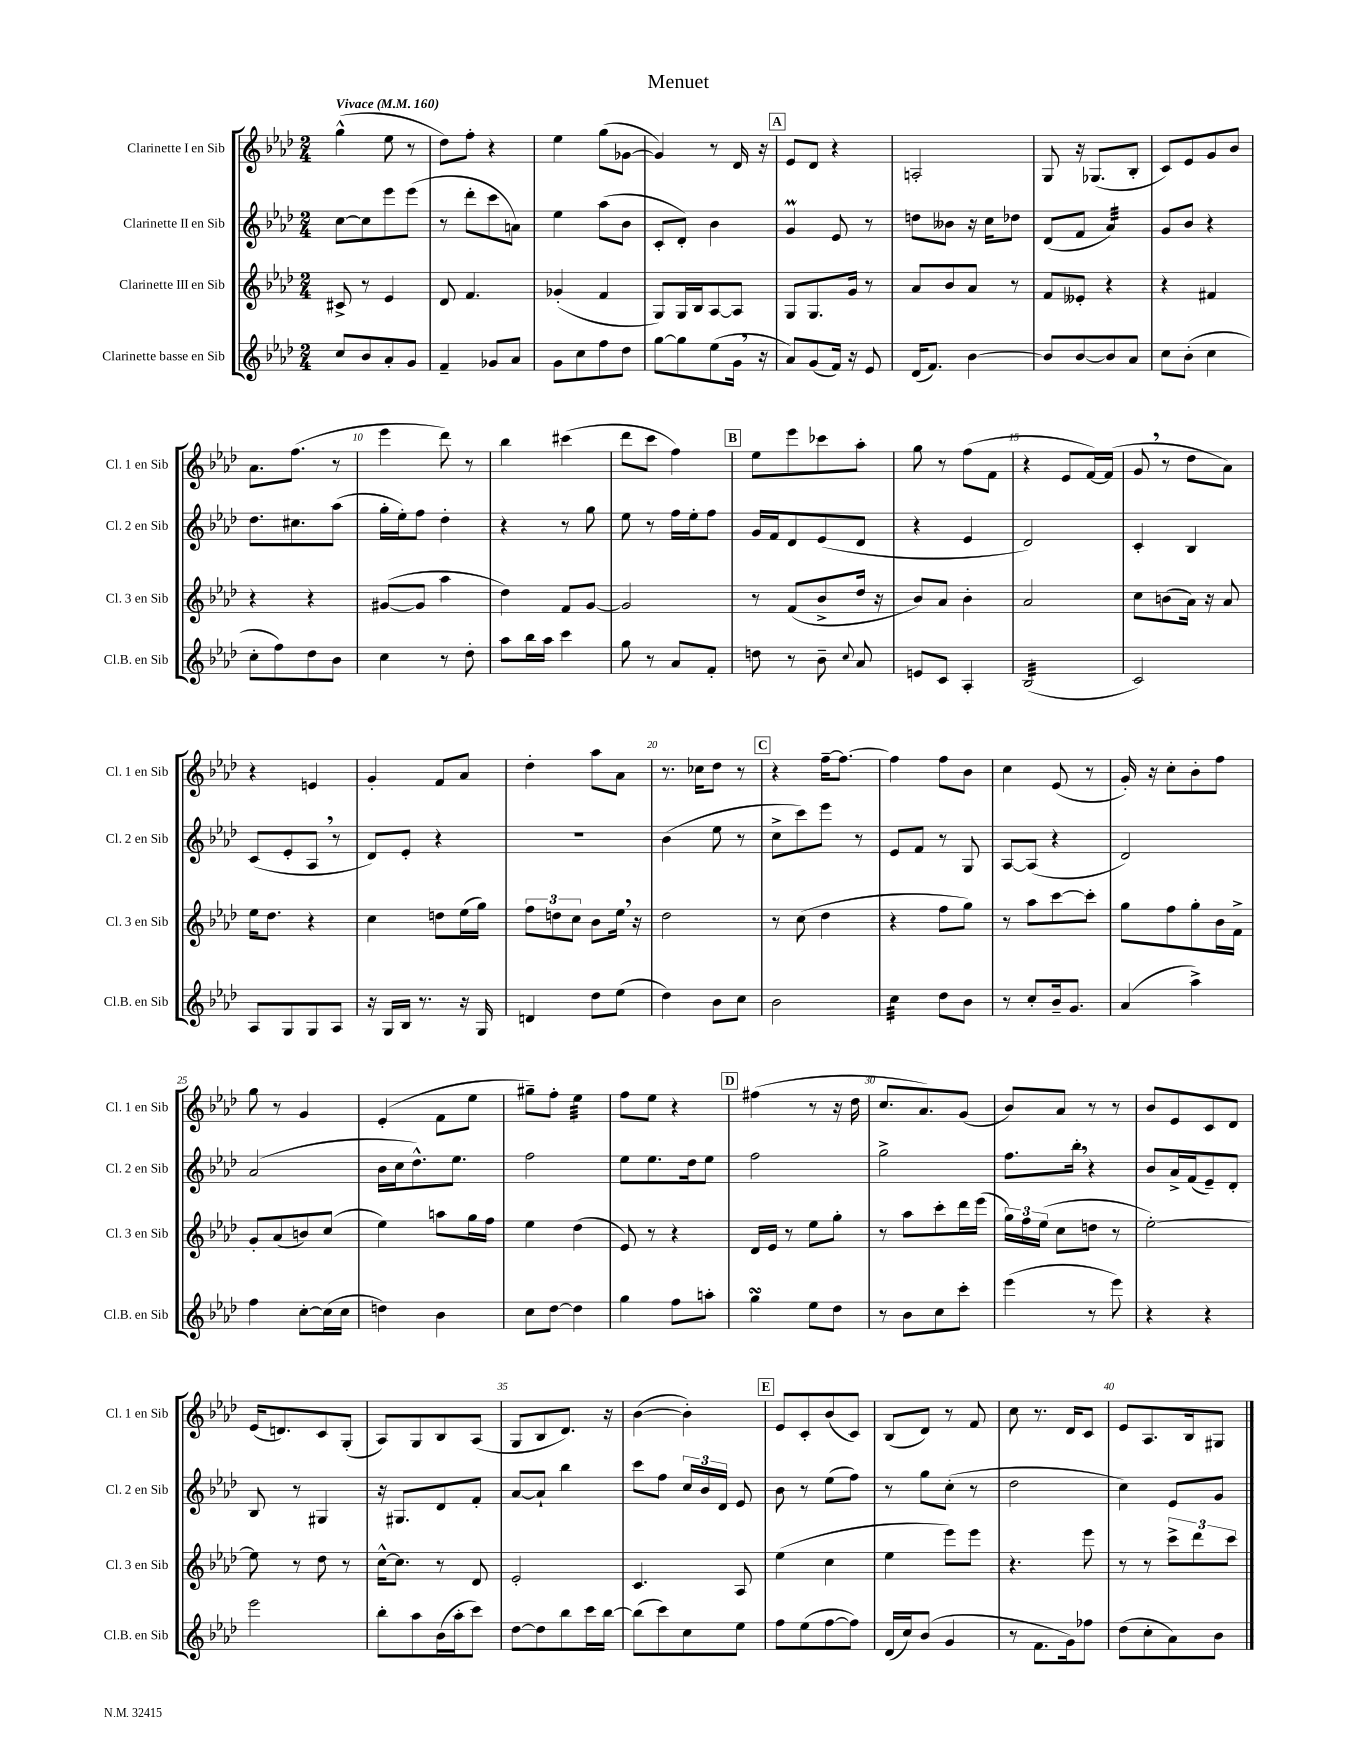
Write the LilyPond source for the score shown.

\header { title = "Menuet" }
<<
\new StaffGroup <<
\new Staff = "s0" \with { instrumentName = "Clarinette I en Sib" shortInstrumentName = "Cl. 1 en Sib" } {
    \clef treble \key aes \major \numericTimeSignature \time 2/4 \tempo "Vivace" 4 = 160
    \autoBeamOff g''4-^( ees''8 r8 |
    des''8[) f''8]-. r4 |
    ees''4 g''8[( ges'8]~ |
    ges'4) r8 des'16 r16 |
    \mark \markup { \box "A" } ees'8[ des'8] r4 |
    a2-. |
    g8 r16 ges8.[( bes8]-. |
    c'8[) ees'8 g'8 bes'8] |
    aes'8.[ f''8.]( r8 |
    ees'''4 des'''8) r8 |
    bes''4 cis'''4( |
    des'''8[ c'''8] f''4) |
    \mark \markup { \box "B" } ees''8[ ees'''8 ces'''8 aes''8]-. |
    g''8 r8 f''8[( f'8] |
    r4 ees'8[ f'16~) f'16]( |
    g'8 \breathe r8 des''8[ aes'8]) |
    r4 e'4 |
    g'4-. f'8[ aes'8] |
    des''4-. aes''8[ aes'8] |
    r8. ces''16[ des''8] r8 |
    \mark \markup { \box "C" } r4 f''16[~-- f''8.]~ |
    f''4 f''8[ bes'8] |
    c''4 ees'8( r8 |
    g'16-.) r16 c''8[-. bes'8-. f''8] |
    g''8 r8 g'4 |
    ees'4-.( f'8[ ees''8] |
    gis''8[--) f''8]-. ees''4:32 |
    f''8[ ees''8] r4 |
    \mark \markup { \box "D" } fis''4( r8 r16 des''16 |
    c''8.[ aes'8.) g'8]( |
    bes'8[) aes'8] r8 r8 |
    bes'8[ ees'8 c'8 des'8] |
    ees'16[( d'8.) c'8 g8]-.( |
    aes8[) g8 bes8 aes8]( |
    g8[ bes8 des'8.]) r16 |
    bes'4~( bes'4-.) |
    \mark \markup { \box "E" } ees'8[ c'8-. bes'8( c'8]) |
    bes8[( des'8]) r8 f'8 |
    c''8 r8. des'16[ c'8] |
    ees'8[ aes8. bes16 gis8] \bar "|." |
}
\new Staff = "s1" \with { instrumentName = "Clarinette II en Sib" shortInstrumentName = "Cl. 2 en Sib" } {
    \clef treble \key aes \major \numericTimeSignature \time 2/4
    \autoBeamOff c''8[~ c''8 ees'''8 ees'''8]( |
    r8 des'''8[-. c'''8 a'8]) |
    ees''4 aes''8[( bes'8] |
    c'8[-. des'8]-.) bes'4 |
    \mark \markup { \box "A" } g'4\prall ees'8 r8 |
    d''8[ beses'8] r16 c''16[ des''8] |
    des'8[( f'8] aes'4:32) |
    g'8[ bes'8] r4 |
    des''8.[ cis''8. aes''8]( |
    g''16[-. ees''16-.) f''8] des''4-. |
    r4 r8 g''8 |
    ees''8 r8 f''16[ ees''16-. f''8] |
    \mark \markup { \box "B" } g'16[ f'16 des'8 ees'8( des'8] |
    r4 ees'4 |
    des'2) |
    c'4-. bes4 |
    c'8[( ees'8-. aes8] \breathe r8 |
    des'8[) ees'8]-. r4 |
    R2 |
    bes'4( ees''8 r8 |
    \mark \markup { \box "C" } c''8[-> c'''8) ees'''8] r8 |
    ees'8[ f'8] r8 g8 |
    aes8[~ aes8]( r4 |
    des'2) |
    aes'2( |
    bes'16[ c''16 des''8.-^) ees''8.] |
    f''2 |
    ees''8[ ees''8. des''16 ees''8] |
    \mark \markup { \box "D" } f''2 |
    g''2-> |
    f''8.[ bes''16]-. \breathe r4 |
    bes'8[ aes'16-> f'16( ees'8--) des'8]-. |
    bes8 r8 gis4 |
    r16 gis8.[ des'8 f'8]-. |
    aes'8[~ aes'8]-! bes''4 |
    c'''8[ f''8] \tuplet 3/2 { c''16[ bes'16 des'16] } ees'8 |
    \mark \markup { \box "E" } bes'8 r8 ees''8[( f''8]) |
    r8 g''8[ c''8]-.( r8 |
    des''2 |
    c''4) ees'8[ g'8] \bar "|." |
}
\new Staff = "s2" \with { instrumentName = "Clarinette III en Sib" shortInstrumentName = "Cl. 3 en Sib" } {
    \clef treble \key aes \major \numericTimeSignature \time 2/4
    \autoBeamOff cis'8-> r8 ees'4 |
    des'8 f'4. |
    ges'4-.( f'4 |
    g8[) g16 bes16 aes8~ aes8] |
    \mark \markup { \box "A" } g8[ g8. g'16] r8 |
    aes'8[ bes'8 aes'8] r8 |
    f'8[ eeses'8]-. r4 |
    r4 fis'4 |
    r4 r4 |
    gis'8[~( gis'8] aes''4 |
    des''4) f'8[ g'8]~ |
    g'2 |
    \mark \markup { \box "B" } r8 f'8[( bes'8-> des''16] r16 |
    bes'8[) aes'8] bes'4-. |
    aes'2 |
    c''8[ b'8( aes'16]) r16 aes'8 |
    ees''16[ des''8.] r4 |
    c''4 d''8[ ees''16( g''16]) |
    \tuplet 3/2 { f''8[ d''8 c''8] } bes'8[ ees''16] \breathe r16 |
    des''2 |
    \mark \markup { \box "C" } r8 c''8( des''4 |
    r4 f''8[ g''8]) |
    r8 aes''8[ c'''8~ c'''8]-. |
    g''8[ f''8 g''8-. bes'16 f'16]-> |
    g'8[-. aes'8( b'8) c''8]( |
    ees''4) a''8[ g''16 f''16] |
    ees''4 des''4( |
    ees'8) r8 r4 |
    \mark \markup { \box "D" } des'16[ ees'16] r8 ees''8[ g''8]-. |
    r8 aes''8[ c'''8-. des'''16 ees'''16]( |
    \tuplet 3/2 { g''16[) f''16 ees''16]( } c''8[ d''8] r8 |
    ees''2~-.) |
    ees''8 r8 des''8 r8 |
    c''16[~-^ c''8.] r8 des'8 |
    ees'2-. |
    c'4. aes8 |
    \mark \markup { \box "E" } ees''4( c''4 |
    ees''4 ees'''8[) ees'''8] |
    r4. ees'''8 |
    r8 r8 \tuplet 3/2 { c'''8[-> des'''8 c'''8] } \bar "|." |
}
\new Staff = "s3" \with { instrumentName = "Clarinette basse en Sib" shortInstrumentName = "Cl.B. en Sib" } {
    \clef treble \key aes \major \numericTimeSignature \time 2/4
    \autoBeamOff c''8[ bes'8 aes'8-. g'8] |
    f'4-- ges'8[ aes'8] |
    g'8[ c''8 f''8 des''8] |
    g''8[~ g''8 ees''8( g'16] \breathe r16 |
    \mark \markup { \box "A" } aes'8[) g'8( f'16]) r16 ees'8 |
    des'16[( f'8.]) bes'4~ |
    bes'8[ bes'8~ bes'8 aes'8] |
    c''8[ bes'8]-.( c''4 |
    c''8[-. f''8) des''8 bes'8] |
    c''4 r8 des''8-. |
    aes''8[ bes''16 aes''16] c'''4 |
    g''8 r8 aes'8[ f'8]-. |
    \mark \markup { \box "B" } d''8 r8 bes'8-- \appoggiatura { c''8 } aes'8 |
    e'8[ c'8] aes4-. |
    bes2:32( |
    c'2) |
    aes8[ g8 g8 aes8] |
    r16 g16[ bes16] r8. r16 g16 |
    d'4 des''8[ ees''8]( |
    des''4) bes'8[ c''8] |
    \mark \markup { \box "C" } bes'2 |
    c''4:32 des''8[ bes'8] |
    r8 c''8[-. bes'16-- g'8.] |
    aes'4( aes''4->) |
    f''4 c''8[~-. c''16( c''16] |
    d''4) bes'4 |
    c''8[ des''8]~ des''4 |
    g''4 f''8[ a''8]-. |
    \mark \markup { \box "D" } g''4\turn ees''8[ des''8] |
    r8 bes'8[ c''8 c'''8]-. |
    ees'''4( r8 ees'''8) |
    r4 r4 |
    ees'''2 |
    bes''8[-. aes''8 bes'16( aes''16-. c'''8]) |
    des''8[~ des''8 bes''8 c'''16 bes''16]~ |
    bes''8[( c'''8) c''8 ees''8] |
    \mark \markup { \box "E" } f''8[ ees''8( f''8~ f''8]) |
    des'16[( c''16) bes'8]( g'4 |
    r8 f'8.[ g'16) fes''8] |
    des''8[( c''8-. aes'8) bes'8] \bar "|." |
}
>>
>>
\layout { \context { \Score \override BarNumber.break-visibility = ##(#f #t #t) barNumberVisibility = #(every-nth-bar-number-visible 5) } }
